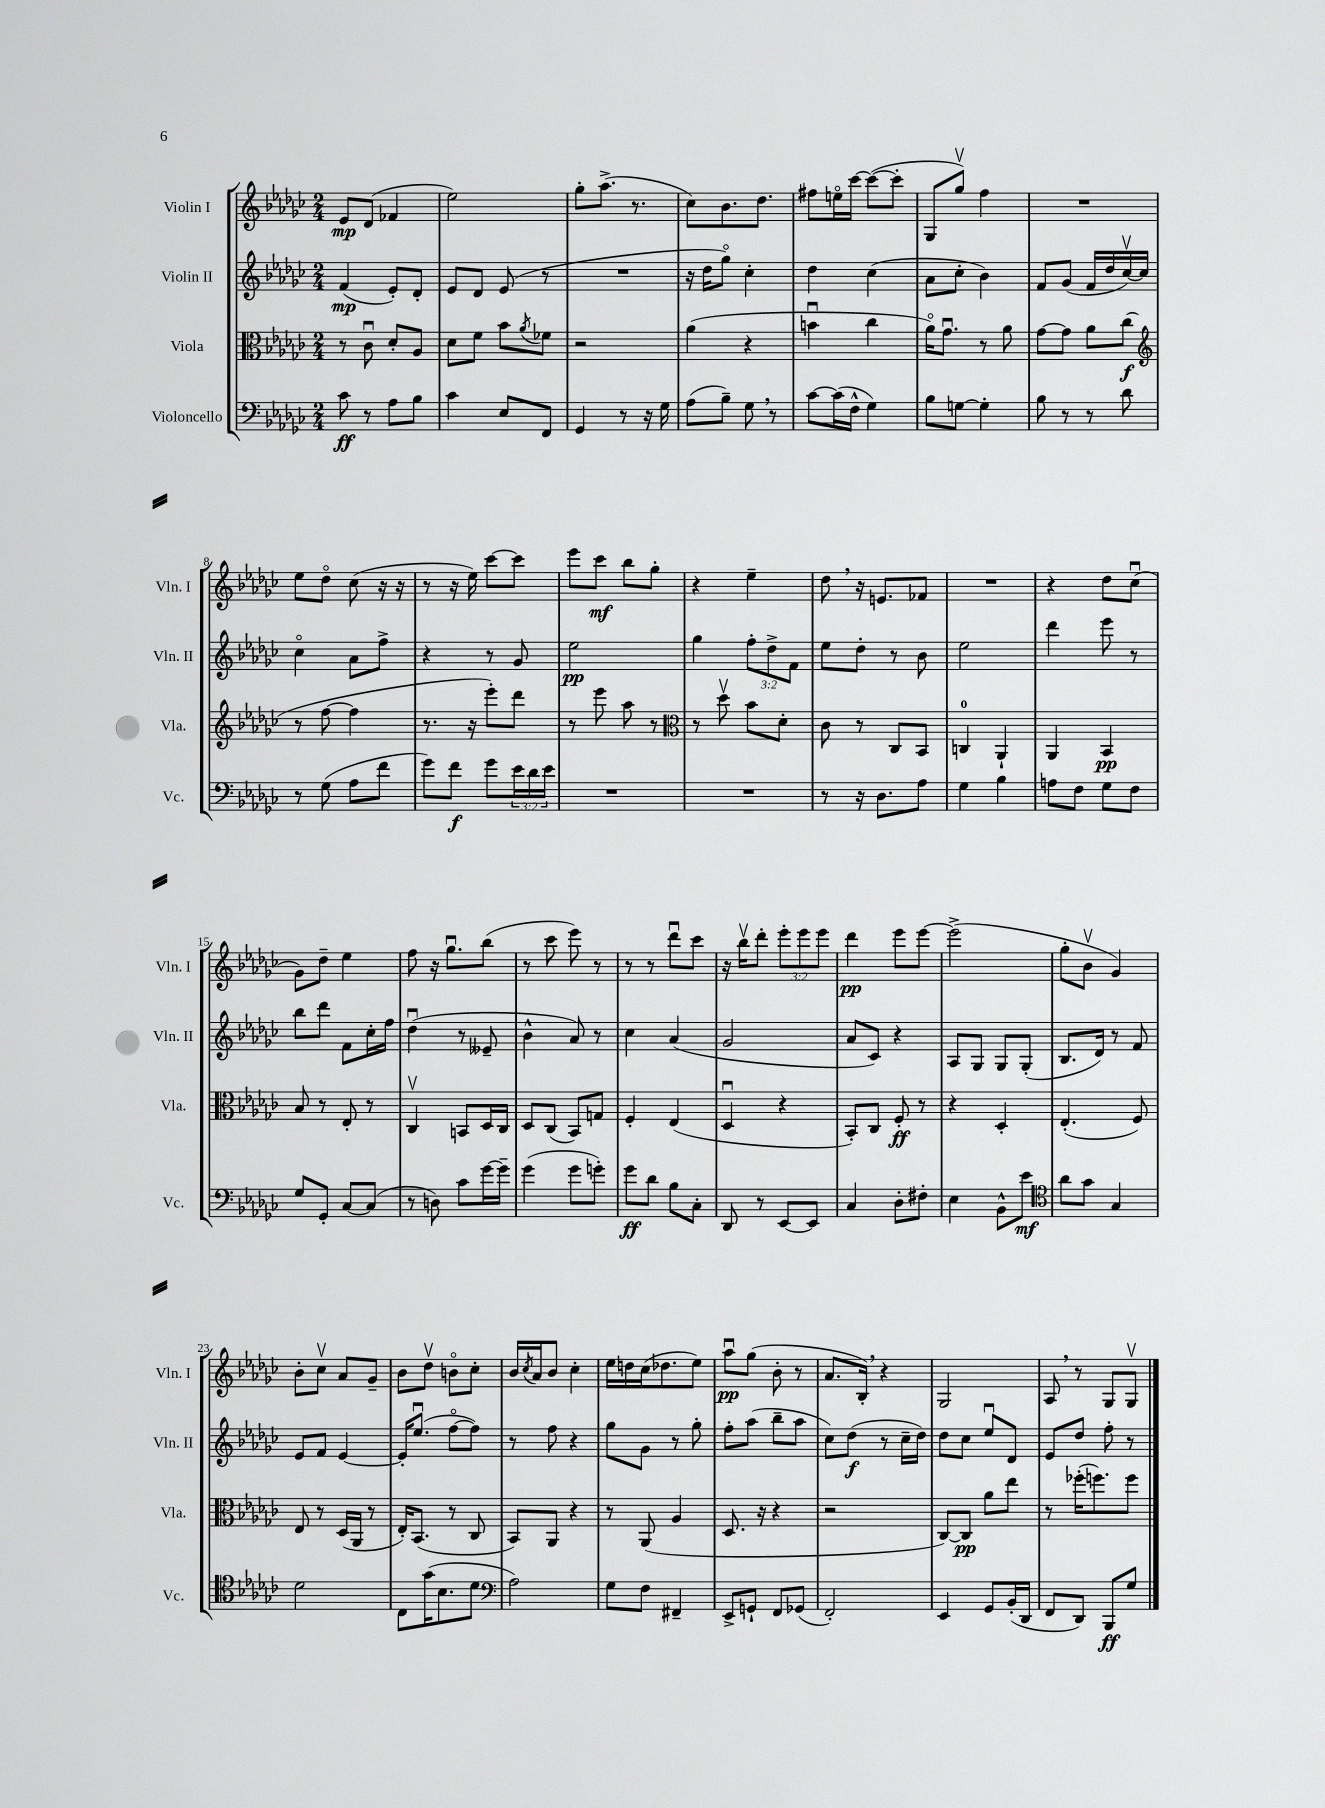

**kern	**dynam	**kern	**dynam	**kern	**dynam	**kern	**dynam
*part4	*part4	*part3	*part3	*part2	*part2	*part1	*part1
*staff4	*staff4	*staff3	*staff3	*staff2	*staff2	*staff1	*staff1
*I"Violoncello	*	*I"Viola	*	*I"Violin II	*	*I"Violin I	*
*I'Vc.	*	*I'Vla.	*	*I'Vln. II	*	*I'Vln. I	*
*clefF4	*	*clefC3	*	*clefG2	*	*clefG2	*
*k[b-e-a-d-g-c-]	*	*k[b-e-a-d-g-c-]	*	*k[b-e-a-d-g-c-]	*	*k[b-e-a-d-g-c-]	*
*M2/4	*	*M2/4	*	*M2/4	*	*M2/4	*
=1	=1	=1	=1	=1	=1	=1	=1
8c-\	ff	8r	.	(4f/	mp	8e-/L	mp
8r	.	8c-u\	.	.	.	(8d-/J	.
8A-\L	.	8d-'/L	.	8e-'/L)	.	4f-X/	.
8B-\J	.	8A-/J	.	8d-'/J	.	.	.
=2	=2	=2	=2	=2	=2	=2	=2
4c-\	.	8d-\L	.	8e-/L	.	2ee-\)	.
.	.	8f\J	.	8d-/J	.	.	.
8E-/L	.	8b-\L	.	(8e-/	.	.	.
.	.	8qa-/	.	.	.	.	.
8FF/J	.	8f-X\J	.	8r	.	.	.
=3	=3	=3	=3	=3	=3	=3	=3
4GG-/	.	2r	.	2r	.	8gg-'\L	.
.	.	.	.	.	.	(8.aa-^\J	.
8r	.	.	.	.	.	.	.
.	.	.	.	.	.	8.r	.
16r	.	.	.	.	.	.	.
16G-\	.	.	.	.	.	.	.
=4	=4	=4	=4	=4	=4	=4	=4
(8A-\L	.	(4a-\	.	16r	.	8cc-\L)	.
.	.	.	.	16dd-\KL	.	.	.
8B-~\J)	.	.	.	8gg-\J)	.	8.b-\	.
8G-,\	.	4r	.	4cc-'\	.	.	.
.	.	.	.	.	.	8.dd-\J	.
8r	.	.	.	.	.	.	.
=5	=5	=5	=5	=5	=5	=5	=5
[8c-\L	.	4bnu\	.	4dd-\	.	8ff#X\L	.
(16c-\L]	.	.	.	.	.	16een\L	.
16F^^\JJ	.	.	.	.	.	[16ccc-\JJ	.
4G-\)	.	4cc-\	.	(4cc-\	.	(8ccc-\L_	.
.	.	.	.	.	.	8ccc-'\J]	.
=6	=6	=6	=6	=6	=6	=6	=6
8B-\L	.	16a-\KL)	.	8a-\L	.	8G-/L	.
.	.	8.g-u\J	.	.	.	.	.
[8Gn\J	.	.	.	8cc-'\J	.	8gg-v/J)	.
4G'\]	.	8r	.	4b-\)	.	4ff\	.
.	.	8a-\	.	.	.	.	.
=7	=7	=7	=7	=7	=7	=7	=7
8B-\	.	[8g-\L	.	8f/L	.	2r	.
8r	.	8g-\J]	.	(8g-/J	.	.	.
8r	.	8a-\L	.	16f/LL	.	.	.
.	.	.	.	16dd-/	.	.	.
8d-\	.	(8cc-\J	f	[16cc-v/)	.	.	.
.	.	.	.	16cc-/JJ]	.	.	.
!!LO:LB:g=z
=8	=8	=8	=8	=8	=8	=8	=8
*	*	*clefG2	*	*	*	*	*
8r	.	8r	.	4cc-\	.	8ee-\L	.
(8G-\	.	[8ff\	.	.	.	8dd-\J	.
8A-\L	.	4ff\]	.	8a-\L	.	(8cc-\	.
8f\J	.	.	.	8ff^\J	.	16r	.
.	.	.	.	.	.	16r	.
=9	=9	=9	=9	=9	=9	=9	=9
8g-\L)	.	8.r	.	4r	.	8r	.
8f\J	f	.	.	.	.	16r	.
.	.	16r	.	.	.	16ee-\)	.
8g-\L	.	8eee-'\L)	.	8r	.	[8ccc-\L	.
24e-\L	.	8ddd-\J	.	8g-/	.	8ccc-\J]	.
24d-\	.	.	.	.	.	.	.
24e-\JJ	.	.	.	.	.	.	.
=10	=10	=10	=10	=10	=10	=10	=10
2r	.	8r	.	2ee-\	pp	8eee-\L	.
.	.	8eee-\	.	.	.	8ccc-\J	mf
.	.	8aa-\	.	.	.	8bb-\L	.
.	.	8r	.	.	.	8gg-'\J	.
=11	=11	=11	=11	=11	=11	=11	=11
*	*	*clefC3	*	*	*	*	*
2r	.	8r	.	4gg-\	.	4r	.
.	.	8dd-v\	.	.	.	.	.
.	.	8b-\L	.	12ff'\L	.	4ee-~\	.
.	.	.	.	12dd-^\	.	.	.
.	.	8d-'\J	.	.	.	.	.
.	.	.	.	12f\J	.	.	.
=12	=12	=12	=12	=12	=12	=12	=12
8r	.	8c-\	.	8ee-\L	.	8dd-,\	.
16r	.	8r	.	8dd-'\J	.	16r	.
8.D-\L	.	.	.	.	.	8.en/L	.
.	.	8C-/L	.	8r	.	.	.
8A-\J	.	8BB-/J	.	8b-\	.	8f-X/J	.
=13	=13	=13	=13	=13	=13	=13	=13
4G-\	.	4Cn/	.	2ee-\	.	2r	.
4B-\	.	4AA-`/	.	.	.	.	.
=14	=14	=14	=14	=14	=14	=14	=14
8An\L	.	4AA-/	.	4ddd-\	.	4r	.
8F\J	.	.	.	.	.	.	.
8G-\L	.	4BB-/	pp	8eee-\	.	8dd-\L	.
8F\J	.	.	.	8r	.	(8cc-u\J	.
!!LO:LB:g=z
=15	=15	=15	=15	=15	=15	=15	=15
8G-/L	.	8B-/	.	8bb-\L	.	8g-\L)	.
8GG-'/J	.	8r	.	8ddd-\J	.	8dd-~\J	.
[8C-/L	.	8E-'/	.	8f\L	.	4ee-\	.
(8C-/J]	.	8r	.	16cc-'\L	.	.	.
.	.	.	.	16ff\JJ	.	.	.
=16	=16	=16	=16	=16	=16	=16	=16
8r	.	4C-v/	.	(4dd-u\	.	8ff\	.
8Dn\)	.	.	.	.	.	16r	.
.	.	.	.	.	.	8.gg-u\L	.
8c-\L	.	8BBn/L	.	8r	.	.	.
[16g-\L	.	16D-/L	.	8e--X~/	.	(8bb-\J	.
16g-~\JJ]	.	16C-/JJ	.	.	.	.	.
=17	=17	=17	=17	=17	=17	=17	=17
(4g-\	.	8D-/L	.	4b-^^\	.	8r	.
.	.	(8C-/J	.	.	.	8ccc-\	.
8g-\L	.	8BB-/L)	.	8a-/)	.	8eee-\)	.
8gn'\J)	.	8Gn/J	.	8r	.	8r	.
=18	=18	=18	=18	=18	=18	=18	=18
8g-\L	ff	4F'/	.	4cc-\	.	8r	.
8d-\J	.	.	.	.	.	8r	.
8B-\L	.	(4E-/	.	(4a-/	.	8ddd-u\L	.
8C-'\J	.	.	.	.	.	8ccc-\J	.
=19	=19	=19	=19	=19	=19	=19	=19
8DD-/	.	4D-u/	.	2g-/	.	16r	.
.	.	.	.	.	.	16bb-v\KL	.
8r	.	.	.	.	.	8ddd-'\J	.
[8EE-/L	.	4r	.	.	.	12eee-'\L	.
.	.	.	.	.	.	12eee-\	.
8EE-/J]	.	.	.	.	.	.	.
.	.	.	.	.	.	12eee-\J	.
=20	=20	=20	=20	=20	=20	=20	=20
4C-/	.	8BB-'/L)	.	8a-/L	.	4ddd-\	pp
.	.	8C-/J	.	8c-/J)	.	.	.
8D-'\L	.	8F'/	ff	4r	.	8eee-\L	.
8F#X'\J	.	8r	.	.	.	[8eee-\J	.
=21	=21	=21	=21	=21	=21	=21	=21
4E-\	.	4r	.	8A-/L	.	(2eee-^\]	.
.	.	.	.	8G-/J	.	.	.
8BB-^^\L	.	4D-'/	.	8G-/L	.	.	.
8e-\J	mf	.	.	(8G-'/J	.	.	.
=22	=22	=22	=22	=22	=22	=22	=22
*clefC4	*	*	*	*	*	*	*
8a-\L	.	(4.E-'/	.	8.B-/L	.	8gg-'\L	.
8g-\J	.	.	.	.	.	8b-v\J	.
.	.	.	.	16d-/Jk)	.	.	.
4G-/	.	.	.	8r	.	4g-/)	.
.	.	8F/)	.	8f/	.	.	.
!!LO:LB:g=z
=23	=23	=23	=23	=23	=23	=23	=23
2d-\	.	8E-/	.	8e-/L	.	8b-'\L	.
.	.	8r	.	8f/J	.	8cc-v\J	.
.	.	(16D-/LL	.	[4e-/	.	8a-/L	.
.	.	16AA-/JJ	.	.	.	.	.
.	.	8r	.	.	.	8g-~/J	.
=24	=24	=24	=24	=24	=24	=24	=24
8C-\L	.	16E-'/KL)	.	16e-'/KL]	.	8b-\L	.
.	.	(8.BB-/J	.	(8.ee-u/J	.	.	.
(16g-\K	.	.	.	.	.	8dd-v\J	.
8.B-\	.	.	.	.	.	.	.
.	.	8r	.	[8ff\L	.	8bn\L	.
8d-\J	.	8C-/	.	8ff\J])	.	8cc-'\J	.
=25	=25	=25	=25	=25	=25	=25	=25
*clefF4	*	*	*	*	*	*	*
2A-\)	.	8BB-/L)	.	8r	.	16b-/LL	.
.	.	.	.	.	.	8qcc-/	.
.	.	.	.	.	.	16a-/J	.
.	.	8AA-/J	.	8ff\	.	8b-/J	.
.	.	4r	.	4r	.	4cc-'\	.
=26	=26	=26	=26	=26	=26	=26	=26
8G-\L	.	8r	.	8gg-\L	.	16ee-\LL	.
.	.	.	.	.	.	16ddn\	.
8F\J	.	(8AA-/	.	8g-\J	.	(16cc-\J	.
.	.	.	.	.	.	8.dd-X\	.
4FF#X~/	.	4A-/	.	8r	.	.	.
.	.	.	.	8gg-'\	.	8ee-\J)	.
=27	=27	=27	=27	=27	=27	=27	=27
8EE-^/L	.	8.D-/	.	8ff'\L	.	8aa-u\L	pp
8GGn`/J	.	.	.	(8aa-\J	.	(8gg-\J	.
.	.	16r	.	.	.	.	.
8FF/L	.	4r	.	8bb-~\L	.	8b-'\	.
(8GG-X/J	.	.	.	8aa-\J	.	8r	.
=28	=28	=28	=28	=28	=28	=28	=28
2FF'/)	.	2r	.	8cc-\L)	.	8.a-/L	.
.	.	.	.	(8dd-\J	f	.	.
.	.	.	.	.	.	16B-',/Jk)	.
.	.	.	.	8r	.	4r	.
.	.	.	.	16cc-~\LL	.	.	.
.	.	.	.	16dd-\JJ)	.	.	.
=29	=29	=29	=29	=29	=29	=29	=29
4EE-/	.	[8C-/L)	.	8dd-\L	.	2G-/	.
.	.	8C-/J]	pp	8cc-\J	.	.	.
8GG-/L	.	8a-\L	.	8ee-u/L	.	.	.
(16BB-'/L	.	8ee-\J	.	8d-/J	.	.	.
16DD-/JJ	.	.	.	.	.	.	.
=30	=30	=30	=30	=30	=30	=30	=30
8FF/L	.	8r	.	8e-/L	.	8A-,/	.
8DD-/J)	.	(16ff-X'\KL	.	8dd-/J	.	8r	.
.	.	8.ffn\)	.	.	.	.	.
8BBB-/L	ff	.	.	8ff'\	.	8G-/L	.
8G-/J	.	8ff\J	.	8r	.	8G-v/J	.
==	==	==	==	==	==	==	==
*-	*-	*-	*-	*-	*-	*-	*-
